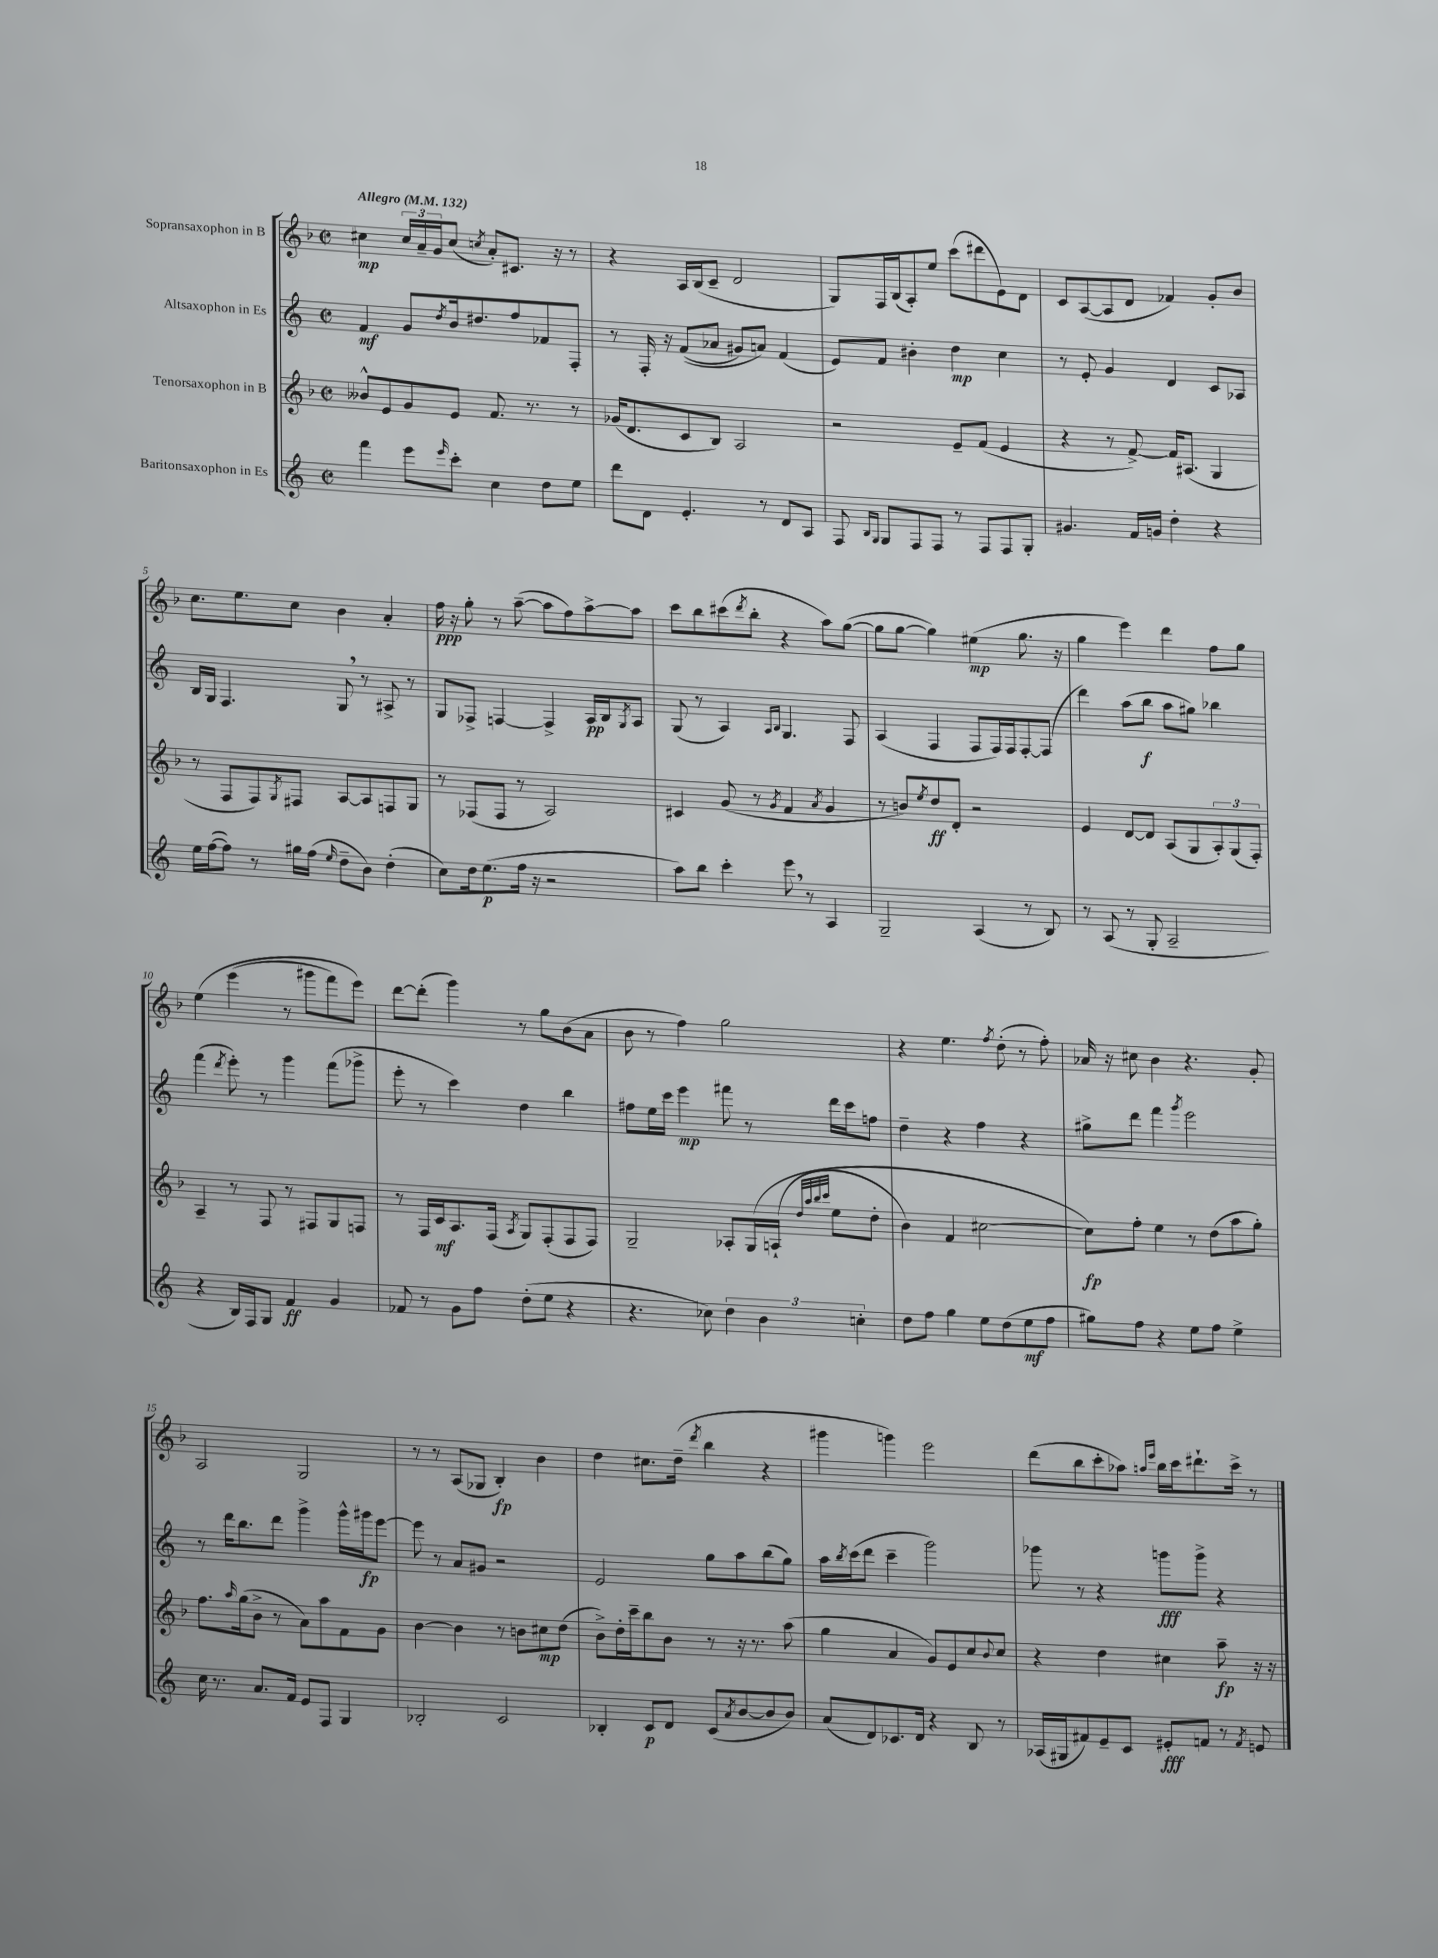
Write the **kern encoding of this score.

**kern	**dynam	**kern	**dynam	**kern	**dynam	**kern	**dynam
*part4	*part4	*part3	*part3	*part2	*part2	*part1	*part1
*staff4	*staff4	*staff3	*staff3	*staff2	*staff2	*staff1	*staff1
*I"Baritonsaxophon in Es	*	*I"Tenorsaxophon in B	*	*I"Altsaxophon in Es	*	*I"Sopransaxophon in B	*
*clefG2	*	*clefG2	*	*clefG2	*	*clefG2	*
*k[]	*	*k[b-]	*	*k[]	*	*k[b-]	*
*M2/2	*	*M2/2	*	*M2/2	*	*M2/2	*
*met(c|)	*	*met(c|)	*	*met(c|)	*	*met(c|)	*
*MM132	*	*MM132	*	*MM132	*	*MM132	*
=1	=1	=1	=1	=1	=1	=1	=1
!	!	!	!	!	!	!LO:TX:a:B:t=Allegro	!
4fff\	.	8b--X^^/L	.	4f/	mf	4cc#X\	mp
.	.	8e/	.	.	.	.	.
8eee\L	.	8g/	.	8g/L	.	24cc#/LL	.
.	.	.	.	.	.	24a~/	.
.	.	.	.	.	.	24g/J	.
16qqeee/	.	.	.	8qdd/	.	.	.
8ccc'\J	.	8e/J	.	16b/k	.	(8cc#/J	.
.	.	.	.	8.dd#X/	.	.	.
.	.	.	.	.	.	8qccn/	.
4cc\	.	8.f/	.	.	.	8a'/L)	.
.	.	.	.	8ff/	.	8.c#X/J	.
.	.	8.r	.	.	.	.	.
8dd\L	.	.	.	8f-X/	.	.	.
.	.	.	.	.	.	16r	.
8ee\J	.	8r	.	8F'/J	.	8r	.
=2	=2	=2	=2	=2	=2	=2	=2
8ddd\L	.	(16g-X/KL	.	8r	.	4r	.
.	.	8.d/	.	.	.	.	.
8d\J	.	.	.	16F'/	.	.	.
.	.	.	.	16r	.	.	.
4.e'/	.	8c/	.	((8f/L	.	16A/LL	.
.	.	.	.	.	.	(16B-/J	.
.	.	8B-/J)	.	8a-X/J	.	8c~/J	.
.	.	2A/	.	8g#X/L)	.	2d/	.
8r	.	.	.	8an/J)	.	.	.
8d/L	.	.	.	(4f/	.	.	.
8A/J	.	.	.	.	.	.	.
=3	=3	=3	=3	=3	=3	=3	=3
8F/	.	2r	.	8e/L)	.	8G/L)	.
16qqB/LL	.	.	.	.	.	.	.
16qqG/JJ	.	.	.	.	.	.	.
8G/L	.	.	.	8f/J	.	16F/L	.
.	.	.	.	.	.	(16B-/J	.
8F/	.	.	.	4b#X'\	.	8A'/)	.
8F/J	.	.	.	.	.	8ee/J	.
8r	.	8e~/L	.	4dd\	mp	(8ccc\L	.
8F/L	.	(8f/J	.	.	.	8ddd#X\	.
8F/	.	4e/	.	4cc\	.	8e\)	.
8G'/J	.	.	.	.	.	8d\J	.
=4	=4	=4	=4	=4	=4	=4	=4
4.g#X/	.	4r	.	8r	.	8c/L	.
.	.	.	.	8e'/	.	([8A/	.
.	.	8r	.	4g/	.	8A/]	.
16f/LL	.	[8f^/)	.	.	.	8d/J	.
16gn/JJ	.	.	.	.	.	.	.
4dd'\	.	16f/KL]	.	4d/	.	4f-X/)	.
.	.	(8.A#X/J	.	.	.	.	.
4r	.	4G/	.	8c/L	.	8g'/L	.
.	.	.	.	8A-X/J	.	8b-/J	.
!!LO:LB:g=z
=5	=5	=5	=5	=5	=5	=5	=5
16ee\LL	.	8r	.	16B/LL	.	8.cc\L	.
([16ff\J	.	.	.	16G/JJ	.	.	.
8ff\J])	.	8F/L	.	4.F/	.	.	.
.	.	.	.	.	.	8.ee\	.
8r	.	8F/)	.	.	.	.	.
.	.	8qG/	.	.	.	.	.
16gg#X\LL	.	8F#X/J	.	.	.	8cc\J	.
(16ff\JJ	.	.	.	.	.	.	.
16qqee/	.	.	.	.	.	.	.
8dd~\L	.	[8A/L	.	8G,/	.	4b-\	.
8b\J)	.	8A/]	.	8r	.	.	.
(4dd'\	.	8Fn/	.	8A#X^/	.	4a'/	.
.	.	8G/J	.	8r	.	.	.
=6	=6	=6	=6	=6	=6	=6	=6
8cc\L)	.	8r	.	8G/L	.	16ff\	ppp
.	.	.	.	.	.	16r	.
16dd\k	.	(8F-X/L	.	8F-X^/J	.	8gg'\	.
(8.ee\	p	.	.	.	.	.	.
.	.	8F-/J	.	[4Fn/	.	8r	.
16ff\Jk	.	8r	.	.	.	([8aa~\	.
16r	.	.	.	.	.	.	.
2r	.	2A/)	.	4F^/]	.	8aa\L]	.
.	.	.	.	.	.	8ff\)	.
.	.	.	.	16A/LL	pp	[8aa^\	.
.	.	.	.	16B/J	.	.	.
.	.	.	.	8qG/	.	.	.
.	.	.	.	8A/J	.	8aa\J]	.
=7	=7	=7	=7	=7	=7	=7	=7
8aa\L)	.	4c#X/	.	(8G/	.	8ccc\L	.
8bb\J	.	.	.	8r	.	8bb-\	.
4ccc'\	.	(8g/	.	4A/)	.	(8ccc#X\	.
.	.	.	.	.	.	8qddd/	.
.	.	8r	.	.	.	8bb-'\J	.
.	.	.	.	16qqA/LL	.	.	.
.	.	8qg/	.	16qqB/JJ	.	.	.
8eee,\	.	4f/	.	4.G/	.	4r	.
8r	.	.	.	.	.	.	.
.	.	8qa/	.	.	.	.	.
4A/	.	4g/	.	.	.	8aa\L)	.
.	.	.	.	8F/	.	([8gg\J	.
=8	=8	=8	=8	=8	=8	=8	=8
2G~/	.	8r	.	(4A/	.	8gg\L]	.
.	.	8bn/L)	.	.	.	[8gg\J	.
.	.	8qee/	.	.	.	.	.
.	.	8dd/	ff	4F/	.	4gg\])	.
.	.	8d'/J	.	.	.	.	.
(4A/	.	2r	.	8F/L	.	(4ee#X\	mp
.	.	.	.	16F/L)	.	.	.
.	.	.	.	16F/J	.	.	.
8r	.	.	.	[8F'/	.	8.gg\	.
8B/)	.	.	.	(8F/J]	.	.	.
.	.	.	.	.	.	16r	.
=9	=9	=9	=9	=9	=9	=9	=9
8r	.	4e/	.	4ddd\)	.	4gg\	.
(8A/	.	.	.	.	.	.	.
8r	.	[8d/L	.	(8aa\L	.	4eee\)	.
8G'/	.	8d/J]	.	8bb\J	f	.	.
2A~/	.	(8A/L	.	8aa\L	.	4ddd\	.
.	.	8G/	.	8gg#X\J)	.	.	.
.	.	12A'/)	.	4bb-X\	.	8ff\L	.
.	.	(12G/	.	.	.	.	.
.	.	.	.	.	.	8gg\J	.
.	.	12F'/J)	.	.	.	.	.
!!LO:LB:g=z
=10	=10	=10	=10	=10	=10	=10	=10
4r	.	4A~/	.	(4fff\	.	(4ee\	.
.	.	.	.	8qddd/	.	.	.
16B/LL)	.	8r	.	8eee'\)	.	(4eee\	.
16F/J	.	.	.	.	.	.	.
8G/J	.	8F/	.	8r	.	.	.
4f/	ff	8r	.	4ggg\	.	8r	.
.	.	8F#X/L	.	.	.	8ggg#X\L	.
4g/	.	8G/	.	(8fff\L	.	8fff\)	.
.	.	8Fn/J	.	8ggg-X^\J	.	8eee\J)	.
=11	=11	=11	=11	=11	=11	=11	=11
8f-X/	.	8r	.	8eee'\	.	[8ddd\L	.
8r	.	16F/LL	.	8r	.	(8ddd'\J]	.
.	.	16c/J	mf	.	.	.	.
8g\L	.	8.A/	.	4ccc\)	.	4ggg\)	.
8ff\J	.	.	.	.	.	.	.
.	.	(16F/Jk	.	.	.	.	.
.	.	8qA/	.	.	.	.	.
(8dd'\L	.	8G/L)	.	4dd\	.	8r	.
8ee\J	.	(8F'/	.	.	.	8gg\L	.
4r	.	8F/	.	4bb\	.	(8b-\	.
.	.	8F/J)	.	.	.	8a\J	.
=12	=12	=12	=12	=12	=12	=12	=12
4.r	.	2G~/	.	8ff#X\L	.	8b-\	.
.	.	.	.	16ee\L	.	8r	.
.	.	.	.	16ccc\JJ	.	.	.
.	.	.	.	4eee\	mp	4ff\)	.
8cc-X\)	.	.	.	.	.	.	.
6dd\	.	8A-X'/L	.	8fff#X\	.	2gg\	.
.	.	(16G/L	.	8r	.	.	.
6b\	.	.	.	.	.	.	.
.	.	(16An`/JJ	.	.	.	.	.
.	.	32qqdd/LLL	.	.	.	.	.
.	.	32qqaa/	.	.	.	.	.
.	.	32qqbb-/	.	.	.	.	.
.	.	32qqccc/JJJ	.	.	.	.	.
.	.	8ee\L	.	16ddd\LL	.	.	.
.	.	.	.	16ccc\J	.	.	.
6ccn'\	.	.	.	.	.	.	.
.	.	8dd'\J	.	8ffn\J	.	.	.
=13	=13	=13	=13	=13	=13	=13	=13
8dd\L	.	4b-\)	.	4dd~\	.	4r	.
8ff\J	.	.	.	.	.	.	.
4gg\	.	4f/	.	4r	.	4.ee\	.
8ee\L	.	[2cc#X\	.	4ff\	.	.	.
.	.	.	.	.	.	8qff/	.
(8dd\	.	.	.	.	.	(8dd'\	.
8ee\	mf	.	.	4r	.	8r	.
8ff\J	.	.	.	.	.	8ff'\)	.
=14	=14	=14	=14	=14	=14	=14	=14
8gg#X\L)	.	8cc#\L])	fp	8gg#X^\L	.	16a-X/	.
.	.	.	.	.	.	16r	.
8ff\J	.	8ff'\J	.	8ddd\J	.	8cc#X\	.
4r	.	4ee\	.	4fff\	.	4b-\	.
.	.	.	.	8qggg/	.	.	.
8ee\L	.	8r	.	2eee\	.	4.r	.
8ff\J	.	(8dd\L	.	.	.	.	.
4ee^\	.	8aa\	.	.	.	.	.
.	.	8gg'\J)	.	.	.	8g'/	.
!!LO:LB:g=z
=15	=15	=15	=15	=15	=15	=15	=15
16cc\	.	8.ff\L	.	8r	.	2A/	.
8.r	.	.	.	.	.	.	.
.	.	.	.	16ddd\KL	.	.	.
.	.	16qqaa/	.	.	.	.	.
.	.	(16gg\k	.	8.bb\	.	.	.
8.a/L	.	8b-^\J	.	.	.	.	.
.	.	8r	.	8ddd\J	.	.	.
16f/Jk	.	.	.	.	.	.	.
8e/L	.	8a\L)	.	4ggg^\	.	2G/	.
8F/J	.	8aa\	.	.	.	.	.
4G/	.	8f\	.	16ggg^^\LL	.	.	.
.	.	.	.	16ggg#X\J	fp	.	.
.	.	8g\J	.	[8eee\J	.	.	.
=16	=16	=16	=16	=16	=16	=16	=16
2B-X'/	.	[4b-\	.	8eee\]	.	8r	.
.	.	.	.	8r	.	8r	.
.	.	4b-\]	.	8a/L	.	(8A/L	.
.	.	.	.	8g#X/J	.	8G-X/J	.
2c/	.	8r	.	2r	.	4B-'/)	fp
.	.	8bn\L	.	.	.	.	.
.	.	8cc#X\	mp	.	.	4b-\	.
.	.	(8dd\J	.	.	.	.	.
=17	=17	=17	=17	=17	=17	=17	=17
4B-X'/	.	8b-^\L)	.	2e/	.	4dd\	.
.	.	16dd'\L	.	.	.	.	.
.	.	16ccc~\J	.	.	.	.	.
8c/L	p	8bb-\	.	.	.	8.cc#X\L	.
8d/J	.	8b-\J	.	.	.	.	.
.	.	.	.	.	.	(16dd~\Jk	.
.	.	.	.	.	.	8qddd/	.
(8c/L	.	8r	.	8gg\L	.	4bb-\	.
8qa/	.	.	.	.	.	.	.
[8b/	.	16r	.	8aa\	.	.	.
.	.	8.r	.	.	.	.	.
8b/]	.	.	.	(8bb\	.	4r	.
8b/J)	.	(8aa\	.	8gg\J)	.	.	.
=18	=18	=18	=18	=18	=18	=18	=18
(8a/L	.	4gg\	.	16aa\LL	.	4ggg#X\	.
.	.	.	.	8qbb/	.	.	.
.	.	.	.	(16ccc\J	.	.	.
8d/)	.	.	.	8ddd\J	.	.	.
8.c-X/	.	4a/	.	4ccc~\	.	4gggn\)	.
16d/Jk	.	.	.	.	.	.	.
4r	.	8g/L)	.	2ggg\)	.	2eee\	.
.	.	8e/	.	.	.	.	.
8B/	.	8cc/	.	.	.	.	.
.	.	8qqb-/	.	.	.	.	.
8r	.	8cc/J	.	.	.	.	.
=19	=19	=19	=19	=19	=19	=19	=19
(16A-X/LL	.	4r	.	8ggg-X\	.	(8ddd\L	.
16G#X/J	.	.	.	.	.	.	.
8f#X/)	.	.	.	8r	.	8bb-\	.
8e~/	.	4dd\	.	4r	.	8ccc'\	.
8c/J	.	.	.	.	.	8aa-X\J)	.
.	.	.	.	.	.	16qqaan/LL	.
.	.	.	.	.	.	16qqeee/JJ	.
8e#X'/L	fff	4cc#X\	.	8gggn\L	fff	16bb-\LL	.
.	.	.	.	.	.	16ccc\J	.
8fn/J	.	.	.	8ggg^\J	.	8.ddd#X`\	.
8r	.	8aa~\	fp	4r	.	.	.
.	.	.	.	.	.	16ccc^\Jk	.
8qf/	.	.	.	.	.	.	.
8en/	.	16r	.	.	.	8r	.
.	.	16r	.	.	.	.	.
==	==	==	==	==	==	==	==
*-	*-	*-	*-	*-	*-	*-	*-
